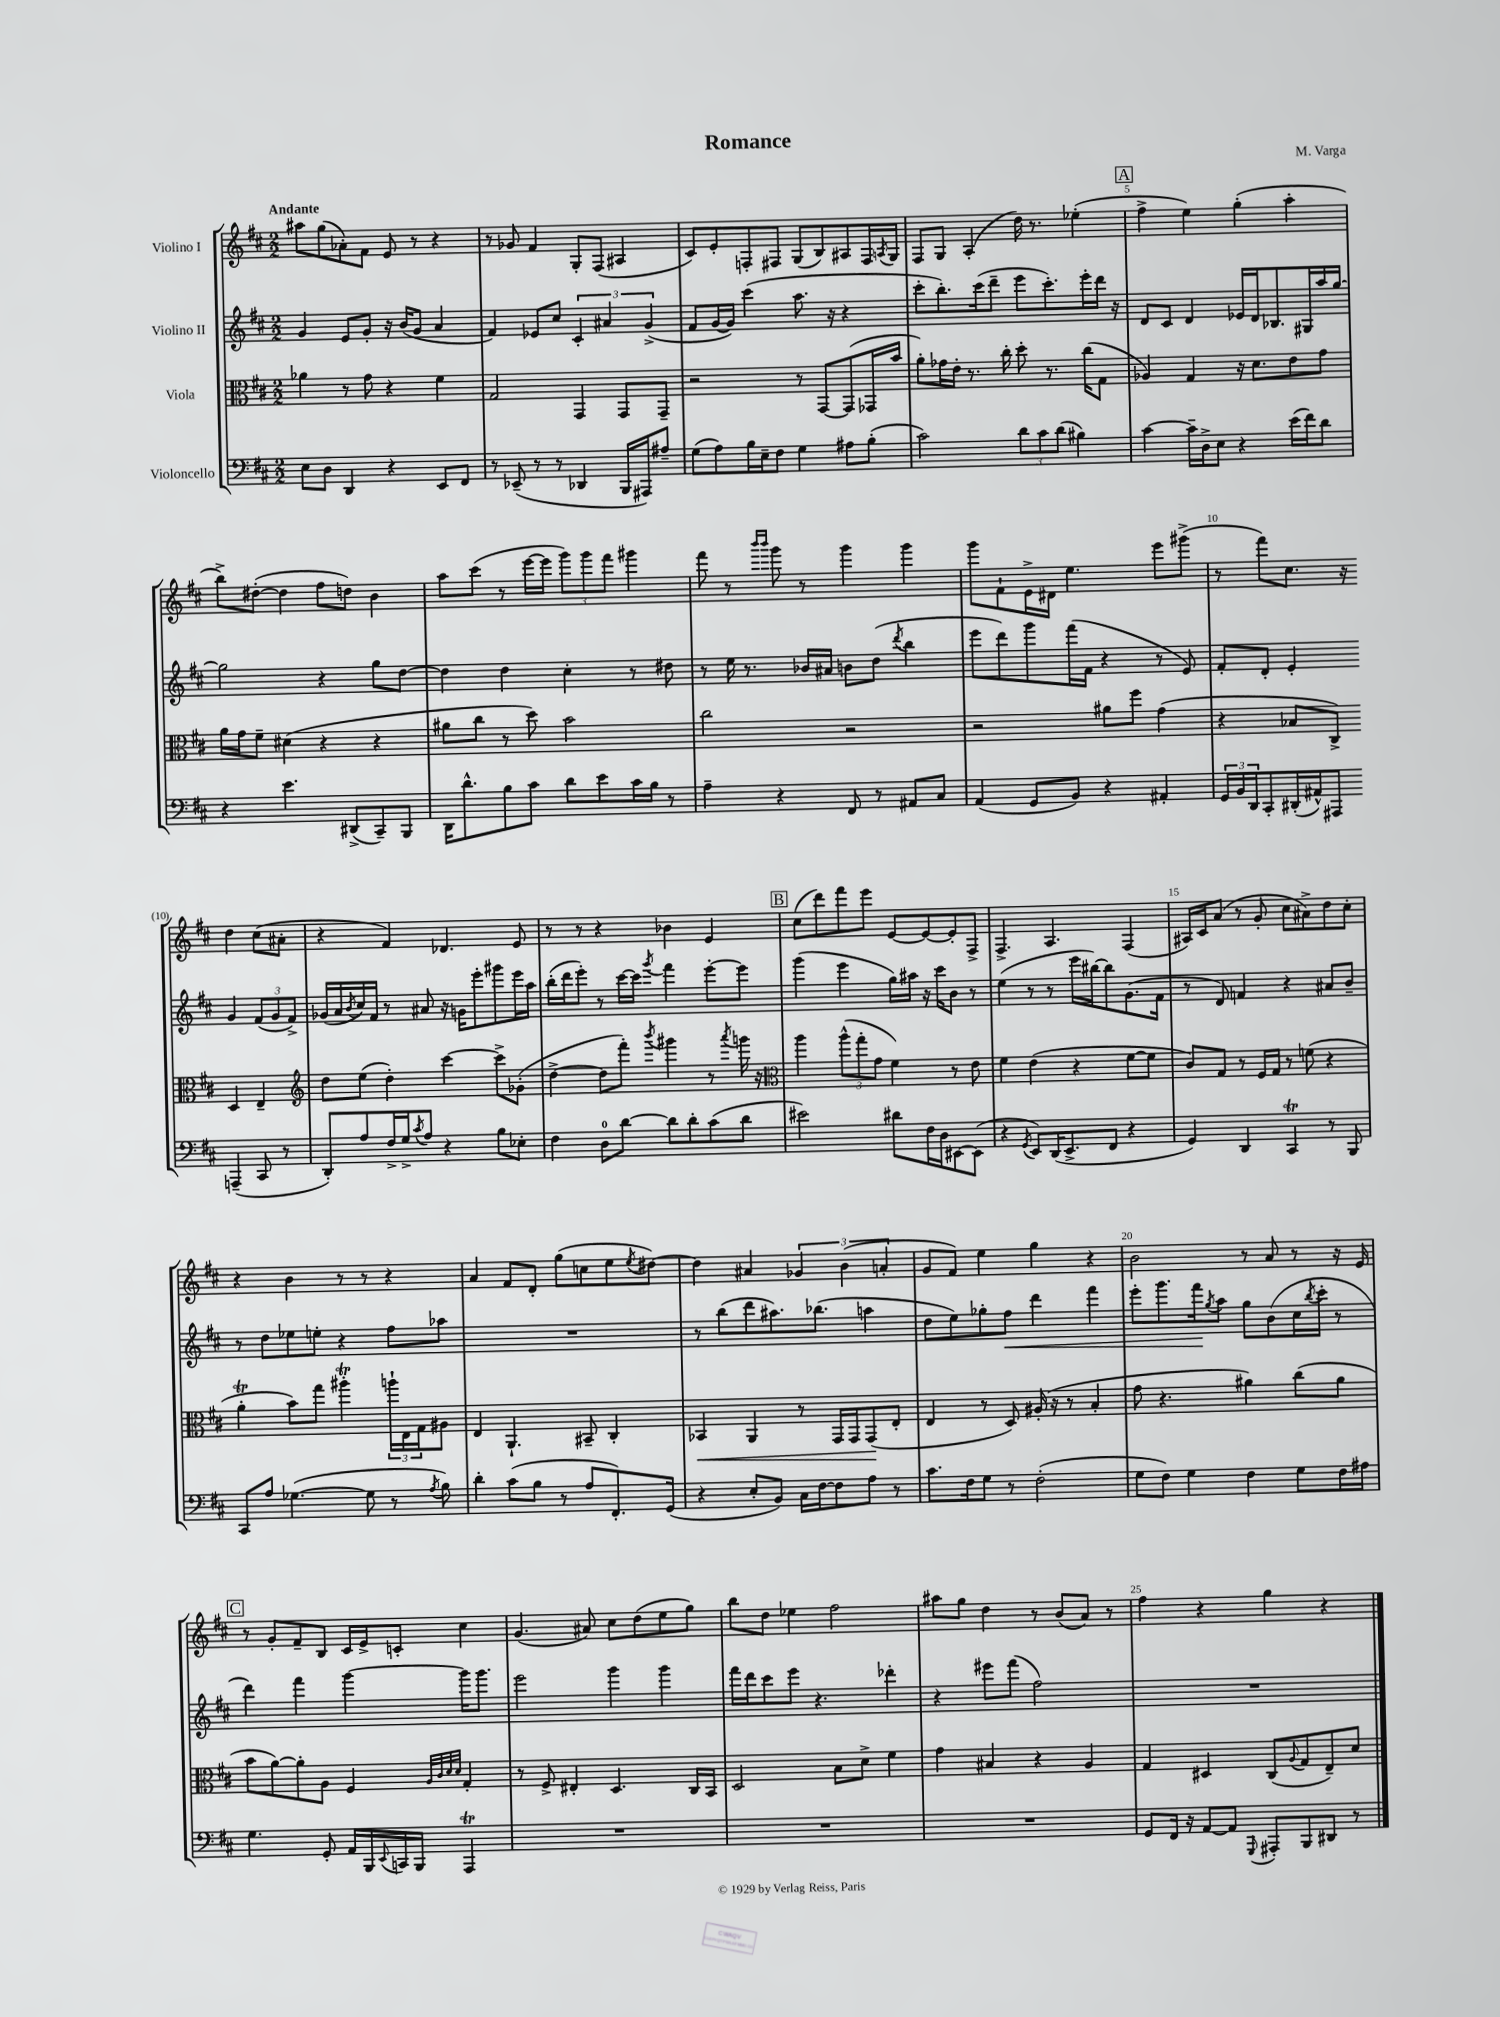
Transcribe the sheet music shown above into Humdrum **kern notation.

**kern	**kern	**kern	**kern
*staff4	*staff3	*staff2	*staff1
*clefF4	*clefC3	*clefG2	*clefG2
*k[f#c#]	*k[f#c#]	*k[f#c#]	*k[f#c#]
*M2/2	*M2/2	*M2/2	*M2/2
8E	4a-	4g	8aa#
8D	.	.	(8gg
4DD	8r	8e	8a-')
.	8g	8g'	8f#
4r	4r	16r	8e
.	.	(16b	.
.	.	8g	8r
8EE	4f#	4a	4r
8FF#	.	.	.
=	=	=	=
8r	2G	4f#)	8r
(8EE-~	.	.	8g-
8r	.	8e-	4f#
8r	.	8cc#	.
4DD-	4GG	6c#'	8G'
.	.	.	(8F#
.	.	6a#	.
16BBB	8GG	.	4A#
16AAA#)	.	.	.
.	.	(6g^	.
8A#~	8GG~	.	.
=	=	=	=
(8G	2r	8f#	8c#)
8A)	.	[16g	8e'
.	.	16g])	.
16B	.	(4ccc#	8F'
16E~	.	.	.
8F#	.	.	8F#
4G	8r	8.aa	(8G
.	[8GG	.	8B)
.	.	16r	.
8A#	(8GG]	4r	8A#
(8B'	16GG-	.	16F#
.	.	.	8qA
.	16b	.	16G
=	=	=	=
2c#)	8a')	8ccc#'	8F#
.	16g-	8.bb')	8G
.	16e'	.	.
.	8.r	.	(4A'
.	.	(16ccc#	.
.	.	8ddd~	.
.	16cc#'	.	.
12d	8dd'	8eee	16dd)
.	.	.	8.r
12c#	.	.	.
.	8.r	8.ccc#')	.
(12d	.	.	.
4B#)	.	.	(4ee-'
.	(16cc#	16eee'	.
.	8G	16ddd	.
.	.	16r	.
=	=	=	=
[4c#	4A-)	8d	4ff#^
.	.	8c#	.
16c#~]	4G	4d	4ee)
16D^	.	.	.
8E	.	.	.
4r	16r	16e-	(4gg'
.	8.d	16d	.
.	.	8.B-	.
(16e	8e	.	4aa'
16f#)	.	16G#	.
8d	8g	16aa	.
.	.	[16gg	.
=	=	=	=
4r	16a	2gg]	8bb^)
.	16g	.	.
.	8f#~	.	([8dd#'
4.e	(4d#	.	4dd#]
.	4r	4r	8ff#
(8DD#^	.	.	8dd)
8CC#~)	4r	8gg	4b
8BBB	.	[8dd	.
=	=	=	=
16DD	8a#	4dd]	8aa
8.d^^	.	.	.
.	8cc#	.	(8ccc#
8B	8r	4dd	8r
8c#	8dd)	.	[16eee
.	.	.	16eee]
8d	2b	4cc#'	12ggg)
.	.	.	12ggg
8e	.	.	.
.	.	.	12fff#
16c#	.	8r	4ggg#
16B	.	.	.
8r	.	8dd#	.
=	=	=	=
4A~	2cc#	8r	8fff#
.	.	16ee	8r
.	.	8.r	.
.	.	.	16qqbbb
.	.	.	16qqbbb
4r	.	.	8ggg
.	.	16b-	8r
.	.	16a#	.
8FF#	2r	8b	4ggg
8r	.	(8dd	.
.	.	8qddd	.
8AA#	.	4bb	4ggg
8C#	.	.	.
=	=	=	=
(4AA	2r	8eee	8ggg
.	.	8ddd)	8f#`
8GG	.	8ggg	16e^
.	.	.	16d#
8BB)	.	(16fff#	4.ee
.	.	16f#	.
4r	8a#	4r	.
.	8ff#	.	.
4AA#'	(4g	8r	8eee
.	.	8e)	(8ggg#^
=	=	=	=
24GG	4r	8f#'	8r
24BB	.	.	.
24DD	.	.	.
8CC#'	.	8d'	8fff#)
(16DD#'	8B-	4e'	8.cc#
16AA#^^)	.	.	.
8AAA#	8C#^)	.	.
.	.	.	16r
(4AAA~	4D	4g	4dd
8CC#	4E~	(12f#	(8cc#
.	.	12g	.
8r	.	.	8a#'
.	.	12f#^)	.
=	=	=	=
*	*clefG2	*	*
8DD')	8dd	(16g-	4r
.	.	16a	.
.	.	8qb	.
8A	(8ee	16cc#)	.
.	.	16f#	.
16F#^	4dd')	8r	4f#)
16G^	.	.	.
8qc#	.	.	.
8A	.	8a#	.
4r	[4ccc#	16r	4.d-
.	.	16g	.
.	.	8eee'	.
8B	8ccc#^]	8ggg#	.
8E-'	(8g-'	16eee	8e
.	.	16aa	.
=	=	=	=
4F#	[4dd^	(16bb'	8r
.	.	16ddd	.
.	.	8eee')	8r
8D	8dd]	8r	4r
[8d	8fff#')	[16ccc#	.
.	.	16ccc#]	.
.	8qbbb	8qggg	.
8d]	4ggg#	4fff#	4b-
8d'	.	.	.
(8c#	8r	[8eee'	4e
.	8qaaa	.	.
8d	16ggg	8eee]	.
.	16r	.	.
=	=	=	=
*	*clefC3	*	*
2e#)	4aa	(4ggg	(8cc#
.	.	.	8ddd)
.	(12aa^^	4eee	8fff#
.	12gg'	.	.
.	.	.	8eee
.	12g	.	.
8d#	4f#)	16gg)	[8e
.	.	16aa#	.
16F#	.	16r	8e_
16D	.	16ccc#	.
[8EE#	8r	8b	8e']
(8EE#]	8e	8r	8F#^
=	=	=	=
4r	4f#	(4ee	4.F#^
8qGG	.	.	.
8EE)	(4e	8r	.
(16DD	.	8r	4.A
8.EE^	.	.	.
.	4r	16eee	.
.	.	[16bb#)	.
8FF#	.	8bb#]	.
4r	[8f#	(8.g	(4F#
.	8f#]	.	.
.	.	16f#	.
=	=	=	=
4GG)	8c#)	8r	16A#)
.	.	.	16c#
.	8G	8d)	(8a
4DD	8r	4f	8r
.	16F#	.	8g'
.	16G	.	.
4CC#	8r	4r	8cc#
.	(8f	.	8a#^)
8r	4r	8a#	8dd
8BBB	.	8b~	8cc#'
=	=	=	=
8CC#	4a'	8r	4r
8A	.	8dd	.
([4.G-	8b)	8ee-	4b
.	8gg	8ee'	.
.	4aa#'	4r	8r
8G-]	.	.	8r
8r	24aa`	8ff#	4r
.	24E	.	.
.	24G	.	.
8qA	.	.	.
8B)	8A#	8aa-	.
=	=	=	=
4d'	4E	1r	4a
(8c#	4.AA`	.	8f#
8B	.	.	8d'
8r	.	.	(8gg
8A	8BB#~	.	8cc
8.FF#')	4C#'	.	8ee
.	.	.	8qee
.	.	.	[8dd#)
(16GG	.	.	.
=	=	=	=
4r	4BB-	8r	4dd#]
.	.	(8bb	.
8E'	4AA	8ddd	4a#
8BB)	.	8.aa#)	.
16C#	8r	.	6g-
[16F#	.	(8.bb-	.
8F#]	16GG	.	.
.	.	.	(6b
.	16GG	.	.
8A	(8GG	4aa	.
.	.	.	6a'
8r	8E'	.	.
=	=	=	=
8.c#	4E	8dd	8g
.	.	8ee)	8f#)
16F#	.	.	.
8G	8r	8gg-'	4ee
8r	8D)	8ff#	.
(2F#'	(16A#'	4ddd	4gg
.	16r	.	.
.	8r	.	.
.	4B'	4fff#	4r
=	=	=	=
8G	8g	8eee'	2b
8F#)	4.r	8.ggg	.
4G	.	.	.
.	.	16fff#	.
.	.	8qgg	.
.	.	8aa	.
4F#	4a#)	8gg	8r
.	.	(8b	8a
8G	(8cc#	16cc#	8r
.	.	8qbb	.
.	.	16ccc#'	.
16F#	8a#	8r	16r
16A#	.	.	16e
=	=	=	=
4.G	8b	4ddd)	8r
.	[8a)	.	8g'
.	8a']	4fff#	8f#~
8GG'	8A	.	8B
16AA	4F#	[4ggg	16c#
16BBB	.	.	16e^
8qqEE	.	.	.
16CC	.	.	8c'
16BBB	.	.	.
.	32qqA	.	.
.	32qqc#	.	.
.	32qqd	.	.
.	32qqd	.	.
4AAA	4G'	16ggg]	4cc#
.	.	8.ggg	.
=	=	=	=
1r	8r	2eee	(4.g
.	8F#^	.	.
.	4E#'	.	.
.	.	.	8a#)
.	4.D	4ggg	8cc#
.	.	.	(8dd
.	.	4ggg	8ee
.	16C#	.	8gg)
.	16BB	.	.
=	=	=	=
1r	2D	16fff#	8bb
.	.	16ddd	.
.	.	8ccc#	8dd
.	.	8eee	4ee-
.	.	4.r	.
.	8B	.	2ff#
.	8d^	.	.
.	4f#	4ddd-'	.
=	=	=	=
1r	4g	4r	8aa#
.	.	.	8gg
.	4B#	8eee#	4dd
.	.	(8fff#	.
.	4r	2ff#)	8r
.	.	.	(8b
.	4A	.	8a)
.	.	.	8r
=	=	=	=
8GG	4G	1r	4ff#
16FF#	.	.	.
16r	.	.	.
[8AA	4D#	.	4r
8AA]	.	.	.
8qqGGG	.	.	.
8AAA#'	(8C#	.	4gg
.	8qqA	.	.
8BBB	8G	.	.
8DD#	8E~)	.	4r
8r	8d	.	.
==	==	==	==
*-	*-	*-	*-
